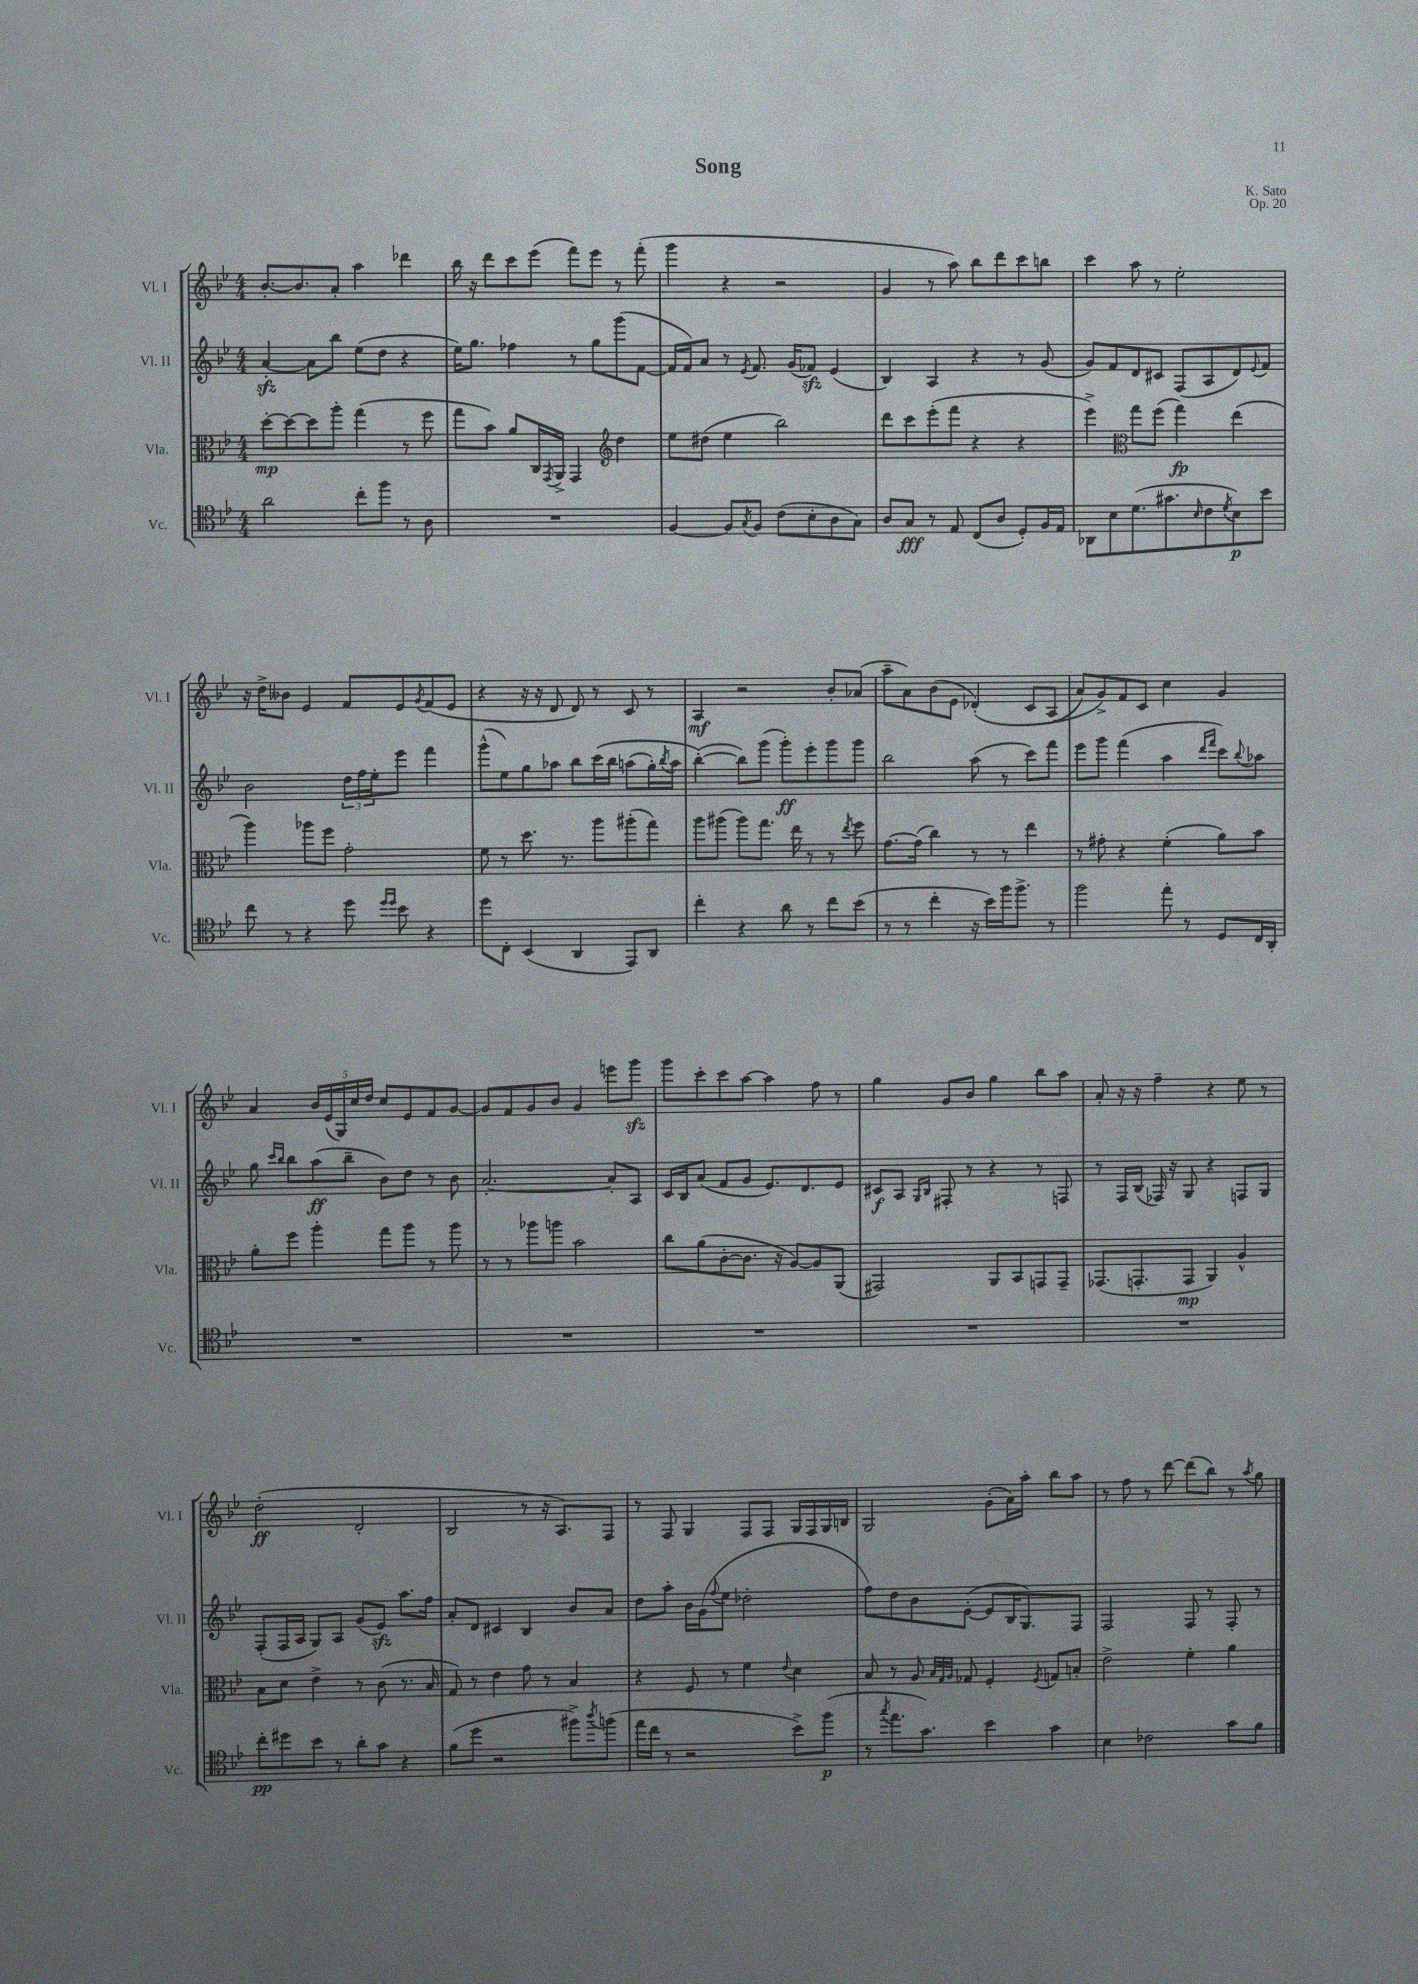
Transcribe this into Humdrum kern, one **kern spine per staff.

**kern	**dynam	**kern	**dynam	**kern	**dynam	**kern	**dynam
*part4	*part4	*part3	*part3	*part2	*part2	*part1	*part1
*staff4	*staff4	*staff3	*staff3	*staff2	*staff2	*staff1	*staff1
*I"Vc.	*	*I"Vla.	*	*I"Vl. II	*	*I"Vl. I	*
*I'Vc.	*	*I'Vla.	*	*I'Vl. II	*	*I'Vl. I	*
*clefC4	*	*clefC3	*	*clefG2	*	*clefG2	*
*k[b-e-]	*	*k[b-e-]	*	*k[b-e-]	*	*k[b-e-]	*
*M4/4	*	*M4/4	*	*M4/4	*	*M4/4	*
=1	=1	=1	=1	=1	=1	=1	=1
2a\	.	[8dd'\L	mp	[4azz'/	.	[8.b-'/L	.
.	.	8dd\_	.	.	.	.	.
.	.	.	.	.	.	8.b-/]	.
.	.	8dd\]	.	8a\L]	.	.	.
.	.	8aa'\J	.	8bb-\J	.	8a'/J	.
8cc'\L	.	(4gg\	.	(8ee-\L	.	4aa\	.
8ff\J	.	.	.	8dd\J	.	.	.
8r	.	8r	.	4r	.	4ddd-X\	.
8A\	.	8ff\	.	.	.	.	.
=2	=2	=2	=2	=2	=2	=2	=2
1r	.	8gg\L	.	16ee-\KL)	.	16bb-\	.
.	.	.	.	8.gg\J	.	16r	.
.	.	8b-\J)	.	.	.	8ddd\L	.
.	.	8a/L	.	4ff-X\	.	8ccc\	.
.	.	16C/L	.	.	.	(8eee-\J	.
.	.	8qGG/	.	.	.	.	.
.	.	16AA^/JJ	.	.	.	.	.
.	.	4GG/	.	8r	.	8fff\L)	.
.	.	.	.	8gg\L	.	8eee-\J	.
*	*	*clefG2	*	*	*	*	*
.	.	4dd\	.	(8ggg\	.	8r	.
.	.	.	.	[8f\J	.	(8fff'\	.
=3	=3	=3	=3	=3	=3	=3	=3
[4F/	.	8ee-\L	.	16f/LL]	.	4ggg\	.
.	.	.	.	16f/J)	.	.	.
.	.	(8dd#X\J	.	8a/J	.	.	.
8F/L]	.	4ee-\	.	8r	.	4r	.
8qG/	.	.	.	8qe-/	.	.	.
8F/J	.	.	.	8.f/	.	.	.
(8c\L	.	2bb-\)	.	.	.	2r	.
.	.	.	.	(16g/KL	.	.	.
8B-'\	.	.	.	8f-Xzz/J)	.	.	.
8A\	.	.	.	(4e-/	.	.	.
8G\J)	.	.	.	.	.	.	.
=4	=4	=4	=4	=4	=4	=4	=4
8A/L	.	8ddd\L	.	4B-/)	.	4g/	.
8G/J	fff	8ccc\	.	.	.	.	.
8r	.	(8eee-'\	.	4A/	.	8r	.
8E-/	.	8fff\J	.	.	.	8aa\)	.
(8C/L	.	4r	.	4r	.	8bb-\L	.
8A/J	.	.	.	.	.	8ddd\	.
8D'/L)	.	4r	.	8r	.	8ccc\	.
16F/L	.	.	.	(8g/	.	8bbn\J	.
16E-/JJ	.	.	.	.	.	.	.
=5	=5	=5	=5	=5	=5	=5	=5
8AA-X\L	.	4eee-^\)	.	8g/L)	.	4ccc\	.
8B-\	.	.	.	8f/	.	.	.
*	*	*clefC3	*	*	*	*	*
(8.d\	.	8gg\L	.	8d/	.	8aa\	.
.	.	(8ff\J	.	8c#X/J	.	8r	.
8.g#X\	.	.	.	.	.	.	.
.	.	4gg\)	fp	(8F/L	.	2ee-'\	.
16qqB-/	.	.	.	.	.	.	.
8c\	.	.	.	8A/	.	.	.
8qd/	.	.	.	.	.	.	.
8B-\)	p	(4ee-\	.	8d/)	.	.	.
.	.	.	.	8qqe-/	.	.	.
8b-\J	.	.	.	8f/J	.	.	.
!!LO:LB:g=z
=6	=6	=6	=6	=6	=6	=6	=6
8cc\	.	4aa\)	.	2b-\	.	16r	.
.	.	.	.	.	.	16dd^\KL	.
8r	.	.	.	.	.	8b--X\J	.
4r	.	8aa-X\L	.	.	.	4e-/	.
.	.	8ff\J	.	.	.	.	.
8dd\	.	2g'\	.	24dd\LL	.	8f/L	.
.	.	.	.	24ff\	.	.	.
.	.	.	.	24ee-'\J	.	.	.
16qqdd/LL	.	.	.	.	.	.	.
16qqdd/JJ	.	.	.	.	.	.	.
8b-\	.	.	.	8eee-\J	.	8e-/	.
.	.	.	.	.	.	8qg/	.
4r	.	.	.	4fff\	.	(8f/	.
.	.	.	.	.	.	8e-/J	.
=7	=7	=7	=7	=7	=7	=7	=7
8dd\L	.	8f\	.	(8ggg^^\L	.	4r	.
8C'\J	.	8r	.	8ee-\)	.	.	.
(4BB-/	.	8.dd\	.	8gg\	.	16r	.
.	.	.	.	.	.	16r	.
.	.	.	.	8aa-X\J	.	8d/	.
.	.	8.r	.	.	.	.	.
4AA/	.	.	.	8bb-\L	.	8d/)	.
.	.	8aa\L	.	(16ccc\L	.	8r	.
.	.	.	.	16bb-\JJ	.	.	.
8EE-/L)	.	(8aa#X'\	.	(8aan\L	.	8c/	.
8AA/J	.	8gg\J)	.	16gg'\L)	.	8r	.
.	.	.	.	8qbb-/	.	.	.
.	.	.	.	16aa\JJ	.	.	.
=8	=8	=8	=8	=8	=8	=8	=8
4cc'\	.	8aa\L	.	([4bb-'\)	.	4A/	mf
.	.	(8aa#X\J	.	.	.	.	.
4r	.	8aa#\L)	.	8bb-\L])	.	2r	.
.	.	8.gg\J	.	(8ggg\J	.	.	.
8a\	.	.	.	8ggg'\L)	ff	.	.
.	.	16ee-\	.	.	.	.	.
8r	.	8r	.	8eee-'\	.	.	.
8cc\L	.	8r	.	8ggg\	.	8b-'/L	.
.	.	8qee-/	.	.	.	.	.
(8b-\J	.	8ff\	.	8ggg\J	.	(8a-X/J	.
=9	=9	=9	=9	=9	=9	=9	=9
8r	.	[8.g\L	.	2bb-\	.	8aa~\L	.
8r	.	.	.	.	.	8a\)	.
.	.	(16g\Jk]	.	.	.	.	.
4cc'\	.	4cc\)	.	.	.	(8b-\	.
.	.	.	.	.	.	8e-\J	.
16r	.	8r	.	(8aa\	.	(4d-X'/)	.
16b-\LL)	.	.	.	.	.	.	.
16ff\J	.	8r	.	8r	.	.	.
8.ff^\J	.	.	.	.	.	.	.
.	.	4ee-\	.	8ccc\L)	.	8c/L	.
8r	.	.	.	8fff\J	.	(8A/J	.
=10	=10	=10	=10	=10	=10	=10	=10
2ff\	.	8r	.	8eee-\L	.	8a/L)	.
.	.	8g#X'\	.	8ggg\J	.	8g^/)	.
.	.	4r	.	(4fff\	.	8f/	.
.	.	.	.	.	.	8c/J	.
8ee-'\	.	(4f'\	.	4aa\	.	4cc\	.
8r	.	.	.	.	.	.	.
.	.	.	.	16qqddd/LL	.	.	.
.	.	.	.	16qqfff/JJ	.	.	.
8D/L	.	8a\L)	.	8ccc\L)	.	4g/	.
.	.	.	.	8qqbb-/	.	.	.
16C/L	.	8b-\J	.	8aa-X\J	.	.	.
16AA'/JJ	.	.	.	.	.	.	.
!!LO:LB:g=z
=11	=11	=11	=11	=11	=11	=11	=11
1r	.	8a'\L	.	8gg\	.	4a/	.
.	.	.	.	16qqccc/LL	.	.	.
.	.	.	.	16qqbb-/JJ	.	.	.
.	.	8ff\J	.	8bb-\L	.	.	.
.	.	4aa'\	.	(8aa\	ff	20b-/LL	.
.	.	.	.	.	.	(20e-/	.
.	.	.	.	.	.	20G/)	.
.	.	.	.	8bb-~\J	.	.	.
.	.	.	.	.	.	20cc/	.
.	.	.	.	.	.	20dd/JJ	.
.	.	8gg\L	.	8b-\L)	.	8cc/L	.
.	.	8aa\J	.	8dd\J	.	8e-/	.
.	.	8r	.	8r	.	8f/	.
.	.	8aa\	.	8b-\	.	[8g/J	.
=12	=12	=12	=12	=12	=12	=12	=12
1r	.	8r	.	[2.a'/	.	8g/L]	.
.	.	8r	.	.	.	8f/	.
.	.	8aa-X\L	.	.	.	8g/	.
.	.	8aan\J	.	.	.	8b-/J	.
.	.	2b-\	.	.	.	4g/	.
.	.	.	.	8a'/L]	.	8eeen\L	.
.	.	.	.	8A/J	.	8gggzz\J	.
=13	=13	=13	=13	=13	=13	=13	=13
1r	.	8cc\L	.	16c/LL	.	8ggg\L	.
.	.	.	.	16B-/J	.	.	.
.	.	(8a\	.	(8a/J	.	8ccc'\	.
.	.	[8c'\	.	8f/L	.	8ccc\	.
.	.	8.c\J]	.	8g/J	.	[8aa\J	.
.	.	.	.	8.e-/L)	.	4aa\]	.
.	.	16r	.	.	.	.	.
.	.	[8A/L)	.	.	.	.	.
.	.	.	.	8.d/	.	.	.
.	.	8A/]	.	.	.	8ff\	.
.	.	(8AA/J	.	8e-/J	.	8r	.
=14	=14	=14	=14	=14	=14	=14	=14
1r	.	2GG#X/)	.	8c#X/L	f	4gg\	.
.	.	.	.	8A/J	.	.	.
.	.	.	.	16qqG/LL	.	.	.
.	.	.	.	16qqB-/JJ	.	.	.
.	.	.	.	8F#X'/	.	8g/L	.
.	.	.	.	8r	.	8b-/J	.
.	.	8AA/L	.	4r	.	4gg\	.
.	.	8BB-/	.	.	.	.	.
.	.	8GGn/	.	8r	.	8bb-\L	.
.	.	8GG~/J	.	8Fn/	.	8aa\J	.
=15	=15	=15	=15	=15	=15	=15	=15
1r	.	(8.GG-X/L	.	8r	.	8a'/	.
.	.	.	.	16F/LL	.	16r	.
.	.	8.GGn'/	.	(16B-/JJ	.	16r	.
.	.	.	.	16F-X/)	.	4ff~\	.
.	.	.	.	16r	.	.	.
.	.	8GG/J	mp	8G/	.	.	.
.	.	4AA/)	.	4r	.	4r	.
.	.	4A^^/	.	8Fn/L	.	8ee-\	.
.	.	.	.	8G/J	.	8r	.
!!LO:LB:g=z
=16	=16	=16	=16	=16	=16	=16	=16
8cc'\L	pp	8B-\L	.	(8F'/L	.	(2dd'\	ff
8dd#X\	.	8d\J	.	16F/L	.	.	.
.	.	.	.	16A/JJ	.	.	.
8b-\J	.	4e-^\	.	8G/L)	.	.	.
8r	.	.	.	8A/J	.	.	.
8a'\L	.	8r	.	(8g/L	.	2d'/	.
8g\J	.	(8c\	.	8e-zz/J)	.	.	.
4r	.	8.r	.	8.aa\L	.	.	.
.	.	16B-/	.	16ff\Jk	.	.	.
=17	=17	=17	=17	=17	=17	=17	=17
(8f\L	.	8G/)	.	8a'/L	.	2B-/	.
8dd\J	.	8r	.	8d/J	.	.	.
2r	.	4e-\	.	4c#X/	.	.	.
.	.	8g\	.	4B-/	.	8r	.
.	.	8r	.	.	.	16r	.
.	.	.	.	.	.	8.A/L)	.
8ff#X^\L)	.	4B-/	.	8b-/L	.	.	.
8qaa/	.	.	.	.	.	.	.
(8ffn\J	.	.	.	8a/J	.	8F/J	.
=18	=18	=18	=18	=18	=18	=18	=18
16ee-\LL	.	4r	.	8dd\L	.	8r	.
16cc\JJ	.	.	.	.	.	.	.
8r	.	.	.	8aa'\J	.	8F/	.
2r	.	8F/	.	16b-\LL	.	4G/	.
.	.	.	.	(16g\J	.	.	.
.	.	.	.	8qqff/	.	.	.
.	.	8r	.	8ee-\J	.	.	.
.	.	4f\	.	2dd-X'\	.	8F/L	.
.	.	.	.	.	.	8F/J	.
.	.	8qqe-/	.	.	.	.	.
8b-^\L)	.	4d\	.	.	.	16G/LL	.
.	.	.	.	.	.	16F/	.
(8ff\J	p	.	.	.	.	16G/	.
.	.	.	.	.	.	16Bn/JJ	.
=19	=19	=19	=19	=19	=19	=19	=19
8r	.	8B-/	.	8ff\L)	.	2G/	.
8qgg/	.	.	.	.	.	.	.
8.ee-\L	.	8r	.	8dd\	.	.	.
.	.	8A/	.	8b-\	.	.	.
8.g\J)	.	.	.	.	.	.	.
.	.	32qqB-/LLL	.	.	.	.	.
.	.	32qqG/	.	.	.	.	.
.	.	32qqA/JJJ	.	.	.	.	.
.	.	8G-X/	.	([8e-'\J	.	.	.
4b-\	.	4F'/	.	8e-/L]	.	(8g'\L	.
.	.	.	.	16B-/K	.	16a\L)	.
.	.	.	.	8.G/)	.	16aa'\JJ	.
.	.	8qF/	.	.	.	.	.
4g\	.	8Gn/L	.	.	.	8bb-\L	.
.	.	8Bn'/J	.	8F/J	.	8aa\J	.
=20	=20	=20	=20	=20	=20	=20	=20
4B-\	.	2e-^\	.	2F/	.	8r	.
.	.	.	.	.	.	8ff\	.
2c-X\	.	.	.	.	.	8r	.
.	.	.	.	.	.	[8ddd\	.
.	.	4f'\	.	8F/	.	(8ddd\L]	.
.	.	.	.	8r	.	8bb-\J)	.
8g\L	.	4a\	.	8F'/	.	8r	.
.	.	.	.	.	.	8qaa/	.
8f\J	.	.	.	8r	.	8gg\	.
==	==	==	==	==	==	==	==
*-	*-	*-	*-	*-	*-	*-	*-
